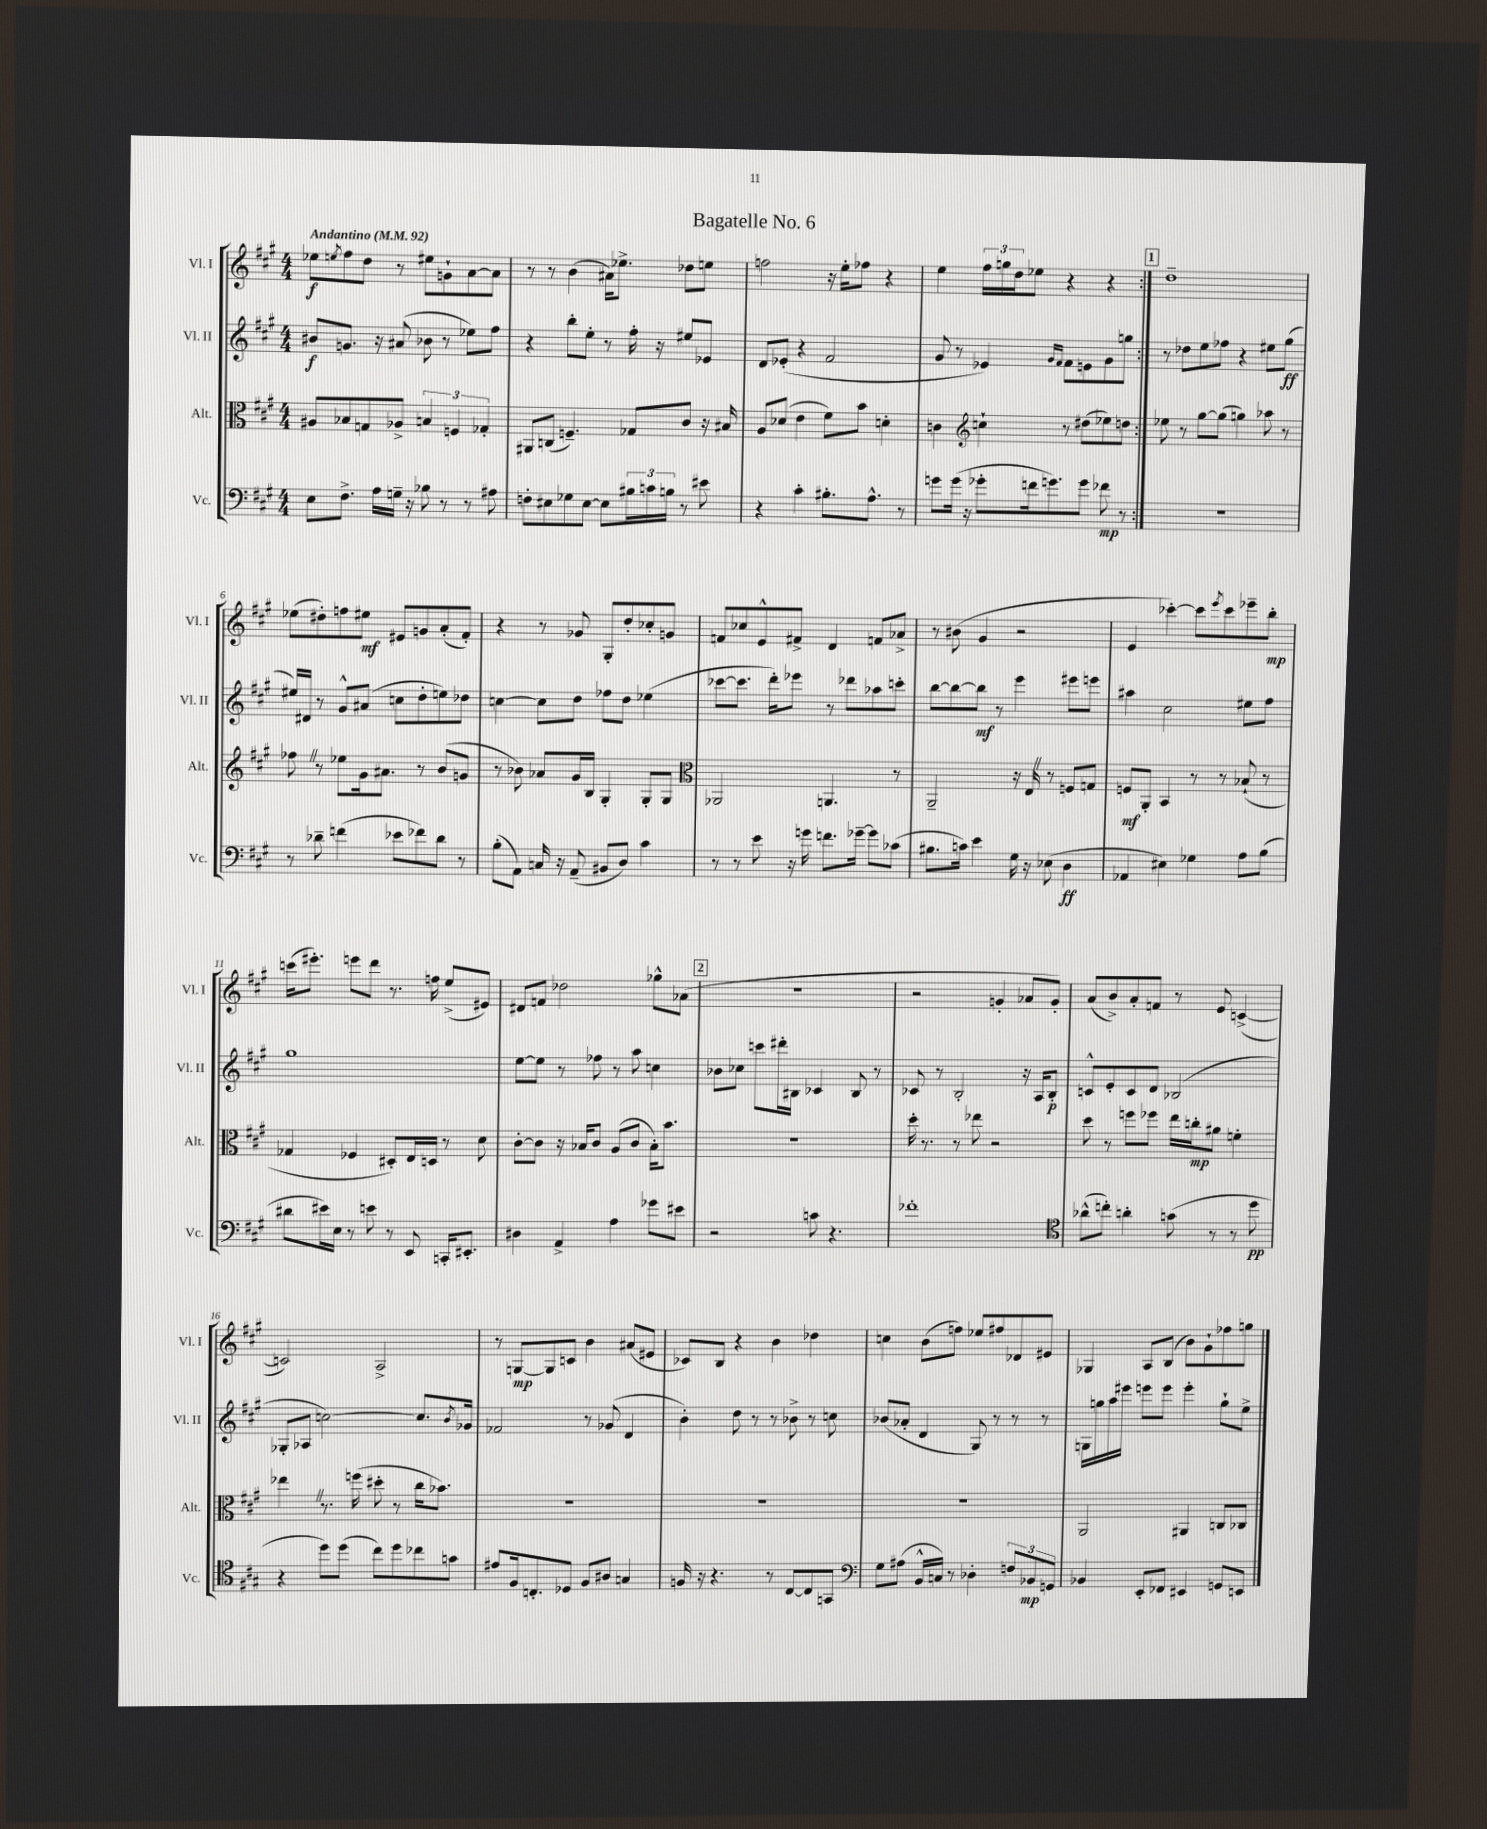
\header { title = "Bagatelle No. 6" }
<<
\new StaffGroup <<
\new Staff = "s0" \with { instrumentName = "Vl. I" shortInstrumentName = "Vl. I" } {
    \clef treble \key a \major \numericTimeSignature \time 4/4 \tempo "Andantino" 4 = 92
    \repeat volta 2 { ees''8\f \acciaccatura { e''8 } fis''8 d''8 r8 eis''8 g'8-! a'8~ a'8 |
    r8 r8 b'4( ais'16) ees''8.-> des''8 e''8 |
    f''2 r16 e''16-. fes''8 r4 |
    e''4 \tuplet 3/2 { fis''16 g''16 d''16 } ees''8 r4 r4 | }
    \mark \markup { \box "1" } d''1-- |
    ees''8( dis''8-.) f''8 eis''8\mf eis'8 g'8 a'8-.( fis'8-.) |
    r4 r8 ges'8 gis8-. d''8-. ces''8-. g'8 |
    f'8 ces''8 e'8-^ fis'8-> d'4 f'8 aes'8-> |
    r8 bis'8( gis'4 r2 |
    e'4 ces'''4~-.) ces'''8 \acciaccatura { e'''8 } ces'''8 ees'''8-- b''8-.\mp |
    c'''16( eis'''8.-.) e'''8 d'''8 r8. f''16 e''8->( eis'8) |
    dis'8 f'8 des''2 ges''8-^ aes'8( |
    \mark \markup { \box "2" } R1 |
    r2 g'4-. aes'8 g'8-.) |
    a'8( b'8->) a'8-. f'8 r8 e'8 c'4~->( |
    c'2) a2-> |
    r8 g8~\mp g8 c'8 b'4 ais'8( eis'8 |
    ces'8) b8 r4 b'4 des''4 |
    c''4 b'8( f''8) ees''8 fis''8 des'8 eis'8 |
    ges4 a8 b8( b'8) gis'8-! fes''8 g''8 \bar "|." |
}
\new Staff = "s1" \with { instrumentName = "Vl. II" shortInstrumentName = "Vl. II" } {
    \clef treble \key a \major \numericTimeSignature \time 4/4
    \repeat volta 2 { bis'8\f g'8. r16 ais'8( bes'8 r8 ees''8) fis''8 |
    r4 b''8-. e''8-. r8 fis''16-. r16 eis''8 ees'8 |
    d'8 ees'8-.( r4 fis'2 |
    gis'8 r8 ees'4) \grace { gis'16 fis'16 } fis'8 e'8 gis'8 g''8 | }
    \mark \markup { \box "1" } r8 des''8 e''8 fes''8 r4 eis''8 gis''8\ff( |
    eis''16) dis'16 r8 gis'8-^ ais'8( c''8 d''8-. e''8) des''8 |
    c''4~ c''8 d''8 fes''8 d''8 ees''4( |
    ces'''8~ ces'''8. d'''16-.) ees'''8 r8 des'''8 aes''8 c'''8-. |
    b''8~ b''8~ b''8\mf r8 e'''4 eis'''8 e'''8 |
    ais''4 cis''2 eis''8 fis''8 |
    gis''1 |
    e''8~ e''8 r8 fes''8 r8 a''8 c''4 |
    \mark \markup { \box "2" } bes'8 ces''8 c'''8 dis'''16-. bis16 ces'4 bis8 r8 |
    ces'8 r8 b2-. r16 a16 b8-.\p |
    c'8-^ e'8-. c'8 d'8 bes2( |
    ges8-. aes8 c''2~) c''8. \acciaccatura { b'8 } ges'16 |
    fes'2 r8 ges'8( d'4 |
    b'4-.) d''8 r8 r8 bes'8-> r8 c''8 |
    bes'8( aes'8-. d'4 gis8) r8 r8 r8 |
    g16 g''16 a''16 eis'''16 e'''8 e'''8 e'''4-. g''8-! e''8-> \bar "|." |
}
\new Staff = "s2" \with { instrumentName = "Alt." shortInstrumentName = "Alt." } {
    \clef alto \key a \major \numericTimeSignature \time 4/4
    \repeat volta 2 { ais8 bes8 g8 aes8-> \tuplet 3/2 { b4 f4 ges4-. } |
    ais,8 c8( f4.--) ges8 cis'8 r16 bis16 |
    a8 des'8( e'4 fis'8) b'8 d'4-. |
    c'4 \clef treble c''4-! r8 dis''8( ees''8) d''8 | }
    \mark \markup { \box "1" } ees''8 r8 gis''8~ gis''8( g''4) aes''8 r8 |
    fes''8 \once \override BreathingSign.text = \markup { \musicglyph "scripts.caesura.straight" } \breathe r8 ees''8 gis'16 ais'8. r8 b'8( g'8 |
    r8 bes'8) aes'8 gis'16 b16 gis4-. gis8-. gis8 |
    \clef alto aes,2 a,4. r8 |
    a,2-- r16 e16 \once \override BreathingSign.text = \markup { \musicglyph "scripts.caesura.straight" } \breathe r8 f8 g8 |
    f8\mf a,8-. b,4 r8 r8 bes8-!( r8 |
    ges4 fes4 dis8-.) e16 d16 r8 d'8 |
    cis'8~-. cis'8 r16 bes16 cis'8 a8( cis'8 bes16-.) b'8. |
    \mark \markup { \box "2" } R1 |
    d''16-. r8. r8 ees''8 r2 |
    d''8 r8 f''8 fes''8 e''16 c''16-.\mp ais'8 f'4-. |
    ees''4 \once \override BreathingSign.text = \markup { \musicglyph "scripts.caesura.straight" } \breathe r8. f''16( dis''8-. r8 cis''16 bes'8.) |
    R1 |
    R1 |
    R1 |
    a,2 ais,4 c8 ces8 \bar "|." |
}
\new Staff = "s3" \with { instrumentName = "Vc." shortInstrumentName = "Vc." } {
    \clef bass \key a \major \numericTimeSignature \time 4/4
    \repeat volta 2 { e8 fis8.-> a16 g16-- r16 bes8 r8 r8 ais8 |
    f8-. eis8 ges8 eis8~ eis8 \tuplet 3/2 { bis16 c'16 b16 } r8 eis'8 |
    r4 cis'4-. bis8.-. a8.-^ r8 |
    g'8 g'16( r16 ges'8-. f'16 g'8.) g'8 fes'8\mp r8 | }
    \mark \markup { \box "1" } r1 |
    r8 des'8-- f'4( ees'8 fes'8) des'8 r8 |
    b8-.( a,8) c16 r16 a,8--( bis,8 d8) cis'4 |
    r8 r8 e'8 r16 g'16 f'8. ges'16~-- ges'8 ces'8( |
    bis8. c'16) e'4 gis16 r16 ees8( d4\ff |
    aes,4 eis4) ges4 a8 b8( |
    dis'8 eis'16) e16 r8 e'8 r8 e,8 c,16-. eis,8.-. |
    dis4 a,4-> a4 ges'8 eis'8 |
    \mark \markup { \box "2" } r2 c'8 r4. |
    fes'1-. |
    \clef tenor aes'8-^( c''8-.) a'4-. g'8( r8 r8 d''8\pp |
    r4 d''8) d''8( cis''8) d''8 ces''8 g'8 |
    eis'8 fis16 c8.-. des8 fis8 ais8 g4 |
    f16 r16 r4. r8 cis8~ cis8 g,8 |
    \clef bass gis8 ais8( b,16-^ c16) r8 des4-. \tuplet 3/2 { f8 bes,8\mp g,8 } |
    bes,4 e,8-. fes,8 eis,4 g,8 e,8 \bar "|." |
}
>>
>>
